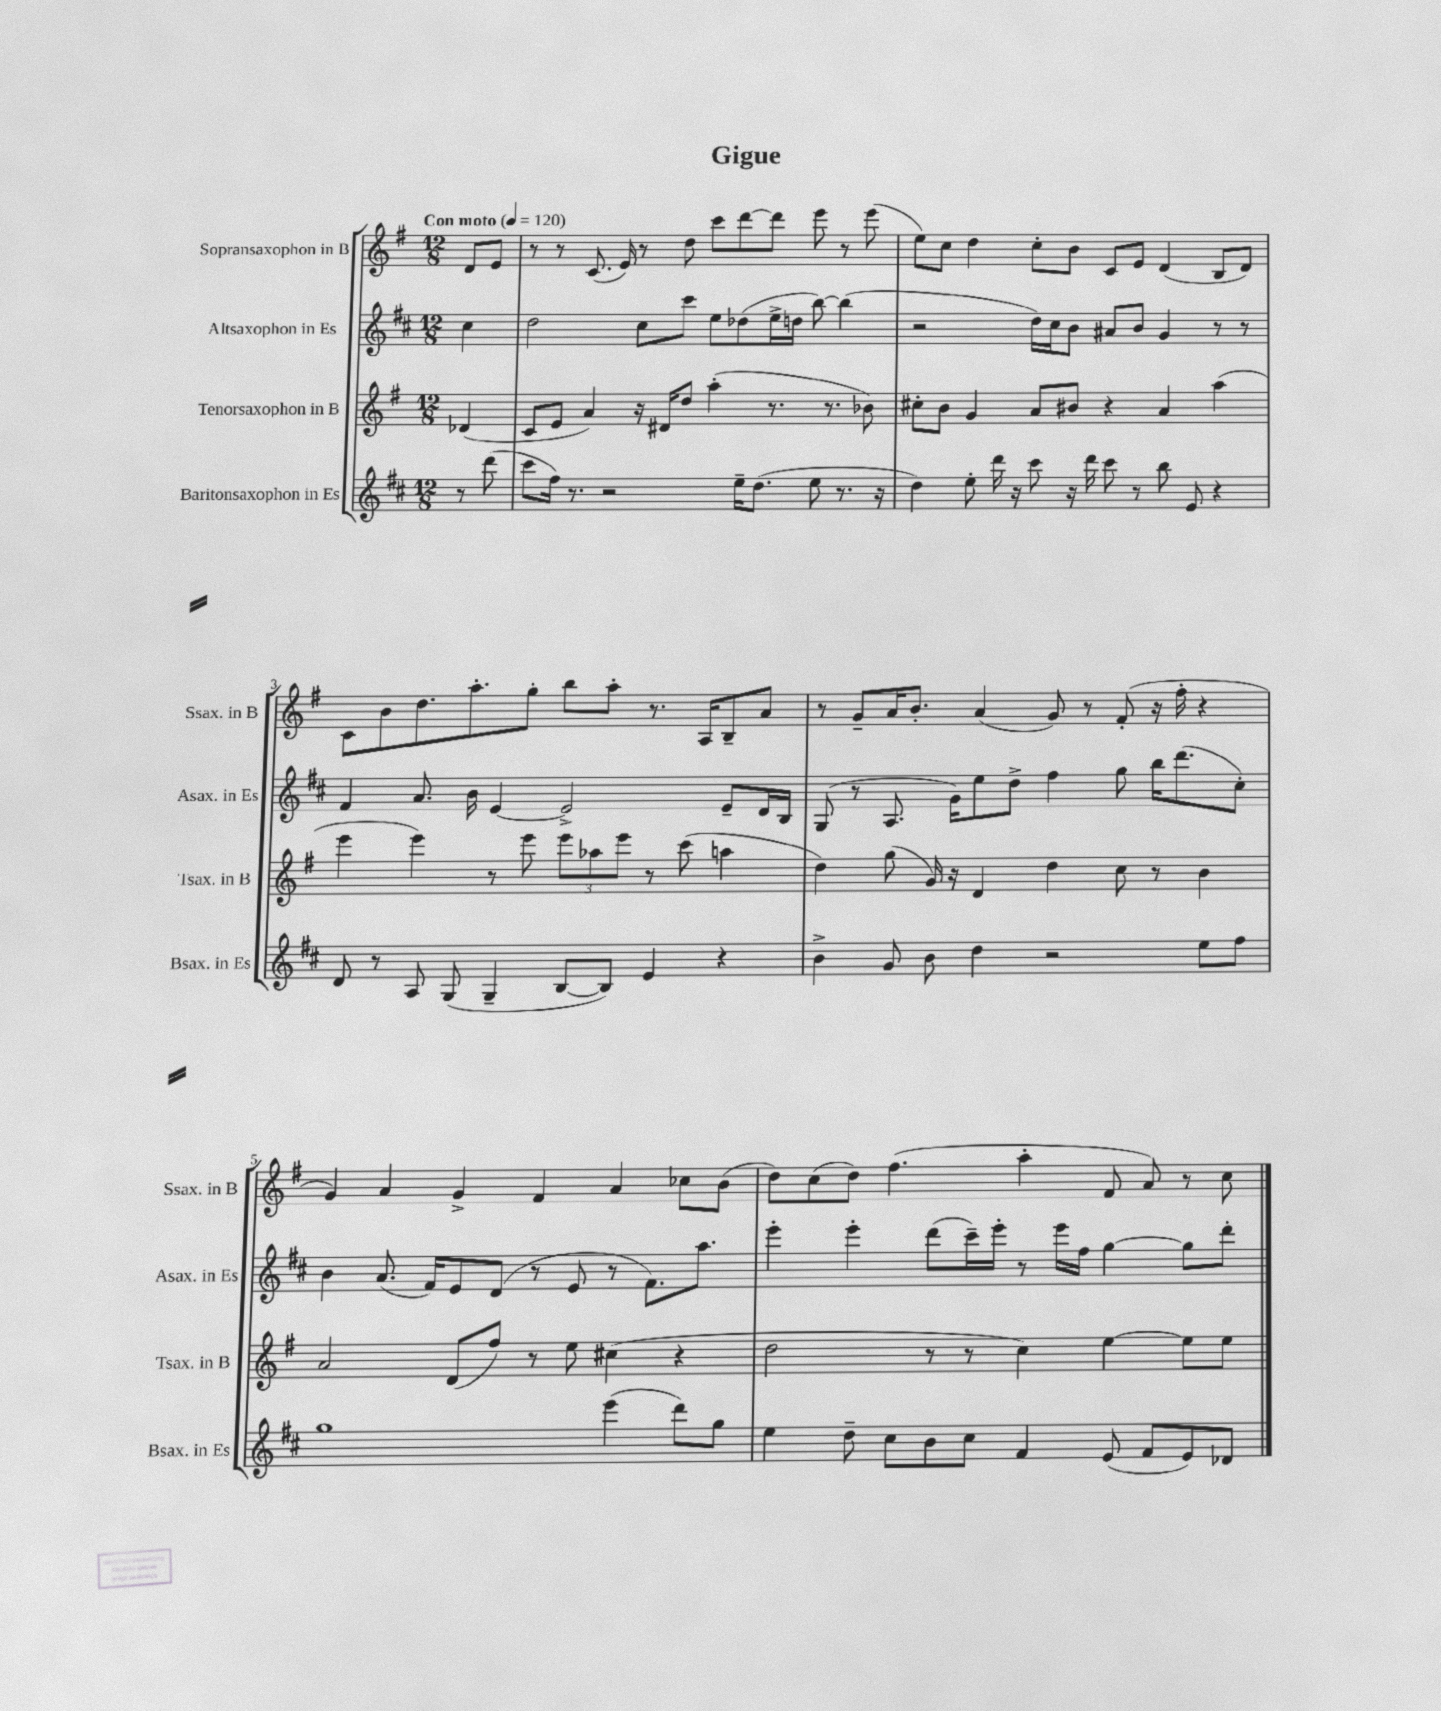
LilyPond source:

\header { title = "Gigue" }
<<
\new StaffGroup <<
\new Staff = "s0" \with { instrumentName = "Sopransaxophon in B" shortInstrumentName = "Ssax. in B" } {
    \clef treble \key g \major \numericTimeSignature \time 12/8 \partial 4 \tempo "Con moto" 4 = 120
    d'8 e'8 |
    r8 r8 c'8.( e'16) r8 d''8 c'''8 d'''8~ d'''8 e'''8 r8 e'''8( |
    e''8) c''8 d''4 c''8-. b'8 c'8 e'8 d'4( b8 d'8) |
    c'8 b'8 d''8. a''8.-. g''8-. b''8 a''8-. r8. a16 b8-- a'8 |
    r8 g'8-- a'16 b'8.-. a'4( g'8) r8 fis'8-.( r16 fis''16-. r4 |
    g'4) a'4 g'4-> fis'4 a'4 ces''8 b'8( |
    d''8) c''8( d''8) fis''4.( a''4-. fis'8 a'8) r8 c''8 \bar "|." |
}
\new Staff = "s1" \with { instrumentName = "Altsaxophon in Es" shortInstrumentName = "Asax. in Es" } {
    \clef treble \key d \major \numericTimeSignature \time 12/8 \partial 4
    cis''4 |
    d''2 cis''8 cis'''8 e''8 des''8( e''16-> d''16 b''8~) b''4( |
    r2 d''16) cis''16 b'8 ais'8 b'8 g'4 r8 r8 |
    fis'4 a'8. b'16 e'4~ e'2-> e'8-- d'16 b16 |
    g8( r8 a8. g'16) e''8 d''8-> fis''4 g''8 b''16 d'''8.( cis''8-.) |
    b'4 a'8.( fis'16) e'8 d'8( r8 e'8 r8 fis'8.) a''8. |
    e'''4-. e'''4-. d'''8( cis'''16--) e'''16-. r8 e'''16 fis''16 g''4~ g''8 d'''8-. \bar "|." |
}
\new Staff = "s2" \with { instrumentName = "Tenorsaxophon in B" shortInstrumentName = "Tsax. in B" } {
    \clef treble \key g \major \numericTimeSignature \time 12/8 \partial 4
    des'4( |
    c'8 e'8 a'4) r16 dis'16 d''8 a''4-.( r8. r8. bes'8) |
    cis''8-. b'8 g'4 a'8 bis'8 r4 a'4 a''4( |
    e'''4 e'''4) r8 e'''8 \tuplet 3/2 { e'''8 aes''8 e'''8 } r8 c'''8( a''4 |
    d''4) g''8( g'16) r16 d'4 d''4 c''8 r8 b'4 |
    a'2 d'8( fis''8) r8 e''8 cis''4( r4 |
    d''2 r8 r8 c''4) e''4~ e''8 e''8 \bar "|." |
}
\new Staff = "s3" \with { instrumentName = "Baritonsaxophon in Es" shortInstrumentName = "Bsax. in Es" } {
    \clef treble \key d \major \numericTimeSignature \time 12/8 \partial 4
    r8 d'''8( |
    cis'''8 fis''16) r8. r2 e''16-- d''8.( e''8 r8. r16 |
    d''4) e''8-. d'''16 r16 cis'''8 r16 d'''16 cis'''8 r8 b''8 e'8 r4 |
    d'8 r8 a8 g8( g4-- b8~ b8) e'4 r4 |
    b'4-> g'8 b'8 d''4 r2 e''8 fis''8 |
    g''1 e'''4( d'''8) g''8 |
    e''4 d''8-- cis''8 b'8 cis''8 fis'4 e'8( fis'8 e'8) des'8 \bar "|." |
}
>>
>>
